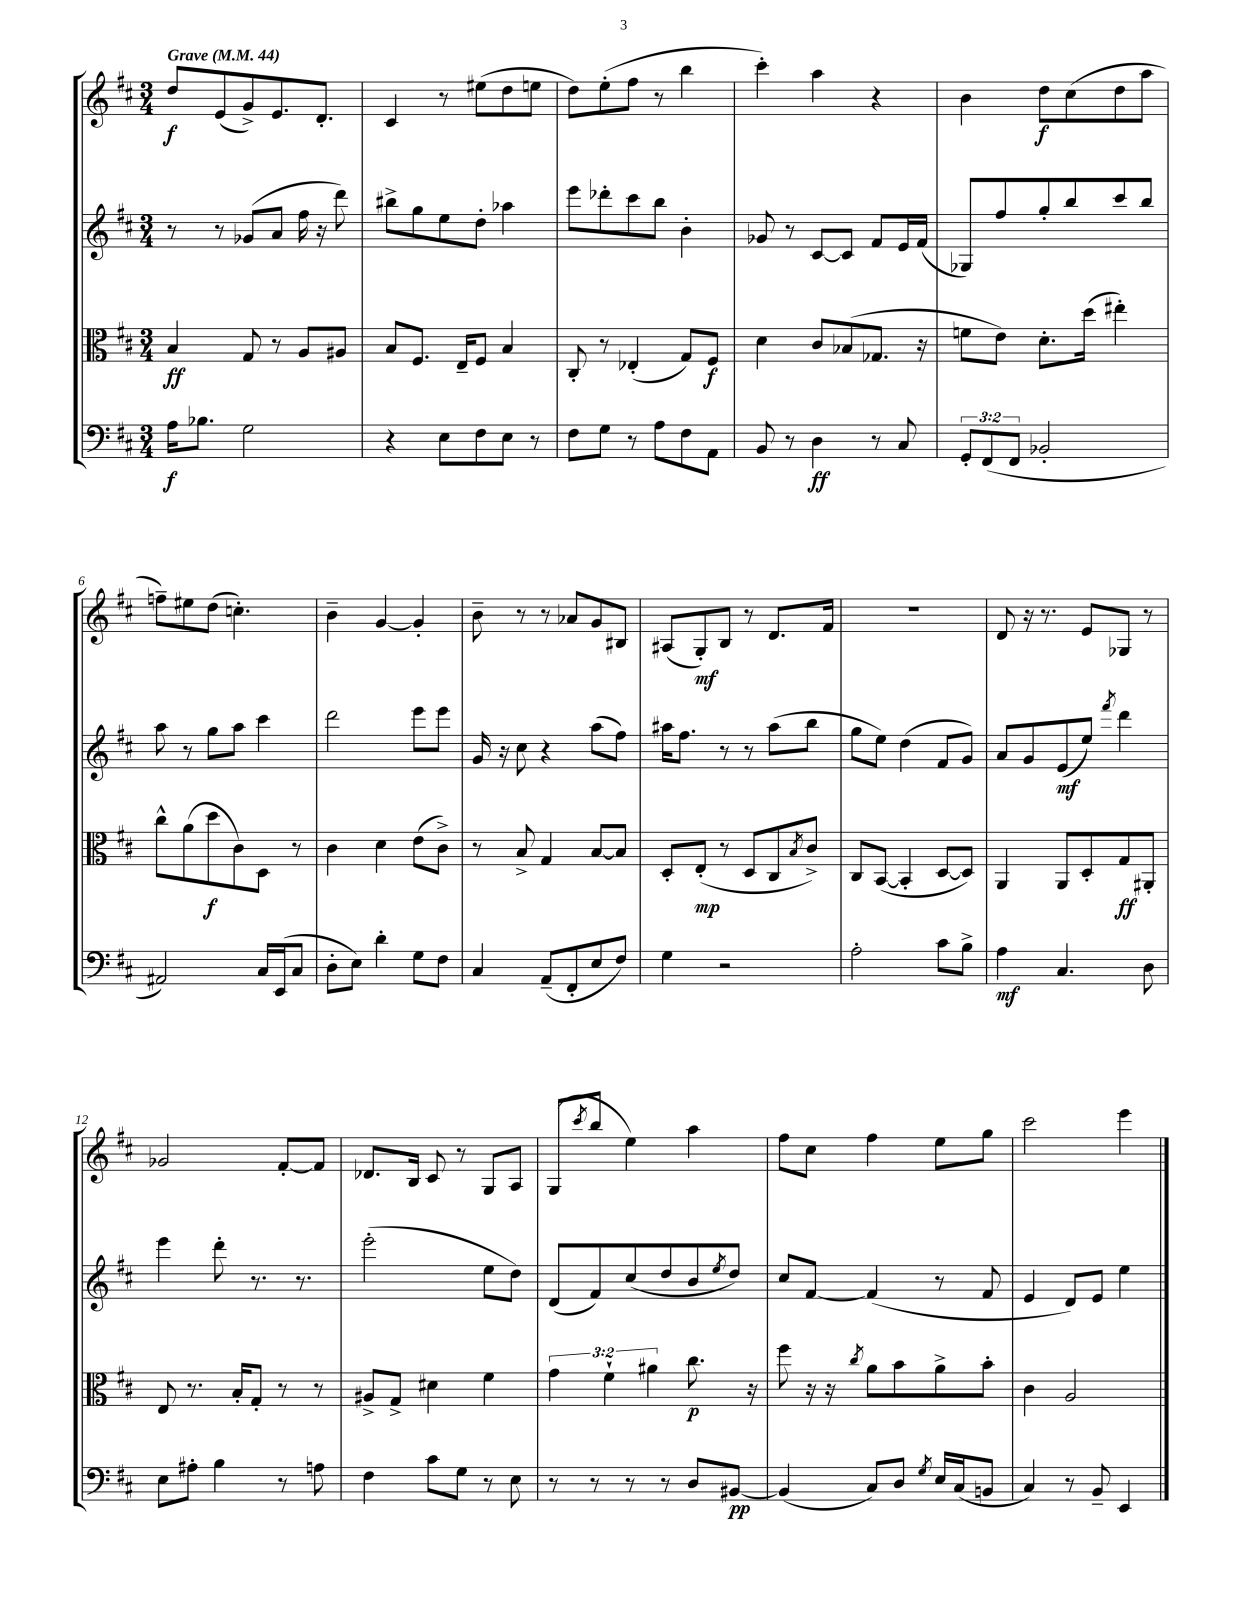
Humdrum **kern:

**kern	**dynam	**kern	**dynam	**kern	**dynam	**kern	**dynam
*part4	*part4	*part3	*part3	*part2	*part2	*part1	*part1
*staff4	*staff4	*staff3	*staff3	*staff2	*staff2	*staff1	*staff1
*clefF4	*	*clefC3	*	*clefG2	*	*clefG2	*
*k[f#c#]	*	*k[f#c#]	*	*k[f#c#]	*	*k[f#c#]	*
*M3/4	*	*M3/4	*	*M3/4	*	*M3/4	*
*MM44	*	*MM44	*	*MM44	*	*MM44	*
=1	=1	=1	=1	=1	=1	=1	=1
!	!	!	!	!	!	!LO:TX:a:B:t=Grave	!
16A\KL	f	4B/	ff	8r	.	8dd/L	f
8.B-X\J	.	.	.	.	.	.	.
.	.	.	.	8r	.	(8e/	.
2G\	.	8G/	.	(8g-X/L	.	8g^/)	.
.	.	8r	.	8a/J	.	8.e/	.
.	.	8A/L	.	16ff#\	.	.	.
.	.	.	.	16r	.	8.d'/J	.
.	.	8A#X/J	.	8ddd\)	.	.	.
=2	=2	=2	=2	=2	=2	=2	=2
4r	.	8B/L	.	8bb#X^\L	.	4c#/	.
.	.	8.F#/J	.	8gg\	.	.	.
8E\L	.	.	.	8ee\	.	8r	.
.	.	16E~/KL	.	.	.	.	.
8F#\	.	8F#/J	.	8dd'\J	.	(8ee#X\L	.
8E\J	.	4B/	.	4aa-X\	.	8dd\	.
8r	.	.	.	.	.	8een\J	.
=3	=3	=3	=3	=3	=3	=3	=3
8F#\L	.	8C#'/	.	8eee\L	.	8dd\L)	.
8G\J	.	8r	.	8ddd-X'\	.	(8ee'\	.
8r	.	(4E-X'/	.	8ccc#\	.	8ff#\J	.
8A\L	.	.	.	8bb\J	.	8r	.
8F#\	.	8G/L)	.	4b'\	.	4bb\	.
8AA\J	.	8F#/J	f	.	.	.	.
=4	=4	=4	=4	=4	=4	=4	=4
8BB/	.	4d\	.	8g-X/	.	4ccc#'\)	.
8r	.	.	.	8r	.	.	.
4D\	ff	8c#/L	.	[8c#/L	.	4aa\	.
.	.	(8B-X/	.	8c#/J]	.	.	.
8r	.	8.G-X/J	.	8f#/L	.	4r	.
8C#/	.	.	.	16e/L	.	.	.
.	.	16r	.	(16f#/JJ	.	.	.
=5	=5	=5	=5	=5	=5	=5	=5
12GG'/L	.	8fn\L	.	8G-X/L)	.	4b\	.
(12FF#/	.	.	.	.	.	.	.
.	.	8e\J)	.	8ff#/	.	.	.
12FF#/J	.	.	.	.	.	.	.
2BB-X'/	.	8.d'\L	.	8gg'/	.	8dd\L	f
.	.	.	.	8bb/	.	(8cc#\	.
.	.	(16dd\Jk	.	.	.	.	.
.	.	4ee#X'\)	.	8ccc#/	.	8dd\	.
.	.	.	.	8bb/J	.	8aa\J	.
!!LO:LB:g=z
=6	=6	=6	=6	=6	=6	=6	=6
2AA#X/)	.	8cc#^^\L	.	8aa\	.	8ffn~\L)	.
.	.	(8a\	.	8r	.	8ee#X\	.
.	.	8dd\	f	8gg\L	.	(8dd\J	.
.	.	8c#\)	.	8aa\J	.	4.ccn'\)	.
16C#/LL	.	8D\J	.	4ccc#\	.	.	.
(16EE/J	.	.	.	.	.	.	.
8C#/J	.	8r	.	.	.	.	.
=7	=7	=7	=7	=7	=7	=7	=7
8D'\L	.	4c#\	.	2ddd\	.	4b~\	.
8E\J)	.	.	.	.	.	.	.
4d'\	.	4d\	.	.	.	[4g/	.
8G\L	.	(8e\L	.	8eee\L	.	4g'/]	.
8F#\J	.	8c#^\J)	.	8eee\J	.	.	.
=8	=8	=8	=8	=8	=8	=8	=8
4C#/	.	8r	.	16g/	.	8b~\	.
.	.	.	.	16r	.	.	.
.	.	8B^/	.	8cc#\	.	8r	.
(8AA~/L	.	4G/	.	4r	.	8r	.
8FF#'/	.	.	.	.	.	8a-X/L	.
8E/	.	[8B/L	.	(8aa\L	.	8g/	.
8F#/J)	.	8B/J]	.	8ff#\J)	.	8B#X/J	.
=9	=9	=9	=9	=9	=9	=9	=9
4G\	.	8D'/L	.	16aa#X\KL	.	(8A#X/L	.
.	.	.	.	8.ff#\J	.	.	.
.	.	(8E'/J	mp	.	.	8G'/)	mf
2r	.	8r	.	8r	.	8B/J	.
.	.	8D/L	.	8r	.	8r	.
.	.	8C#/	.	(8aa#\L	.	8.d/L	.
.	.	8qB/	.	.	.	.	.
.	.	8c#^/J)	.	8bb\J	.	.	.
.	.	.	.	.	.	16f#/Jk	.
=10	=10	=10	=10	=10	=10	=10	=10
2A'\	.	8C#/L	.	8gg\L	.	2.r	.
.	.	([8BB/J	.	8ee\J)	.	.	.
.	.	4BB'/]	.	(4dd\	.	.	.
8c#\L	.	[8D/L	.	8f#/L	.	.	.
8B^\J	.	8D/J])	.	8g/J)	.	.	.
=11	=11	=11	=11	=11	=11	=11	=11
4A\	mf	4AA/	.	8a/L	.	8d/	.
.	.	.	.	8g/	.	16r	.
.	.	.	.	.	.	8.r	.
4.C#/	.	8AA/L	.	(8e/	mf	.	.
.	.	8D'/	.	8ee/J)	.	8e/L	.
.	.	.	.	8qfff#/	.	.	.
.	.	8G/	ff	4ddd\	.	8G-X/J	.
8D\	.	8AA#X'/J	.	.	.	8r	.
!!LO:LB:g=z
=12	=12	=12	=12	=12	=12	=12	=12
8E\L	.	8E/	.	4eee\	.	2g-X/	.
8A#X'\J	.	8.r	.	.	.	.	.
4B\	.	.	.	8ddd'\	.	.	.
.	.	16B'/KL	.	.	.	.	.
.	.	8G'/J	.	8.r	.	.	.
8r	.	8r	.	.	.	[8f#'/L	.
.	.	.	.	8.r	.	.	.
8An\	.	8r	.	.	.	8f#/J]	.
=13	=13	=13	=13	=13	=13	=13	=13
4F#\	.	8A#X^/L	.	(2eee'\	.	8.d-X/L	.
.	.	8G^/J	.	.	.	.	.
.	.	.	.	.	.	16B/Jk	.
8c#\L	.	4d#X\	.	.	.	8c#/	.
8G\J	.	.	.	.	.	8r	.
8r	.	4f#\	.	8ee\L	.	8G/L	.
8E\	.	.	.	8dd\J)	.	8A/J	.
=14	=14	=14	=14	=14	=14	=14	=14
8r	.	6g\	.	(8d/L	.	(8G/L	.
.	.	.	.	.	.	8qccc#/	.
8r	.	.	.	8f#/)	.	8bb/J	.
.	.	6f#`\	.	.	.	.	.
8r	.	.	.	(8cc#/	.	4ee\)	.
.	.	6a#X\	.	.	.	.	.
8r	.	.	.	8dd/	.	.	.
8D/L	.	8.cc#\	p	8b/	.	4aa\	.
.	.	.	.	8qee/	.	.	.
[8BB#X/J	pp	.	.	8dd/J)	.	.	.
.	.	16r	.	.	.	.	.
=15	=15	=15	=15	=15	=15	=15	=15
(4BB#/]	.	8ff#\	.	8cc#/L	.	8ff#\L	.
.	.	16r	.	[8f#/J	.	8cc#\J	.
.	.	16r	.	.	.	.	.
.	.	8qcc#/	.	.	.	.	.
8C#/L)	.	8a\L	.	(4f#/]	.	4ff#\	.
8D/J	.	8b\	.	.	.	.	.
8qG/	.	.	.	.	.	.	.
16E/LL	.	8a^\	.	8r	.	8ee\L	.
(16C#/J	.	.	.	.	.	.	.
8BBn/J	.	8b'\J	.	8f#/	.	8gg\J	.
=16	=16	=16	=16	=16	=16	=16	=16
4C#/)	.	4c#\	.	4e/	.	2ccc#\	.
8r	.	2A/	.	8d/L)	.	.	.
8BB~/	.	.	.	8e/J	.	.	.
4EE/	.	.	.	4ee\	.	4eee\	.
==	==	==	==	==	==	==	==
*-	*-	*-	*-	*-	*-	*-	*-
